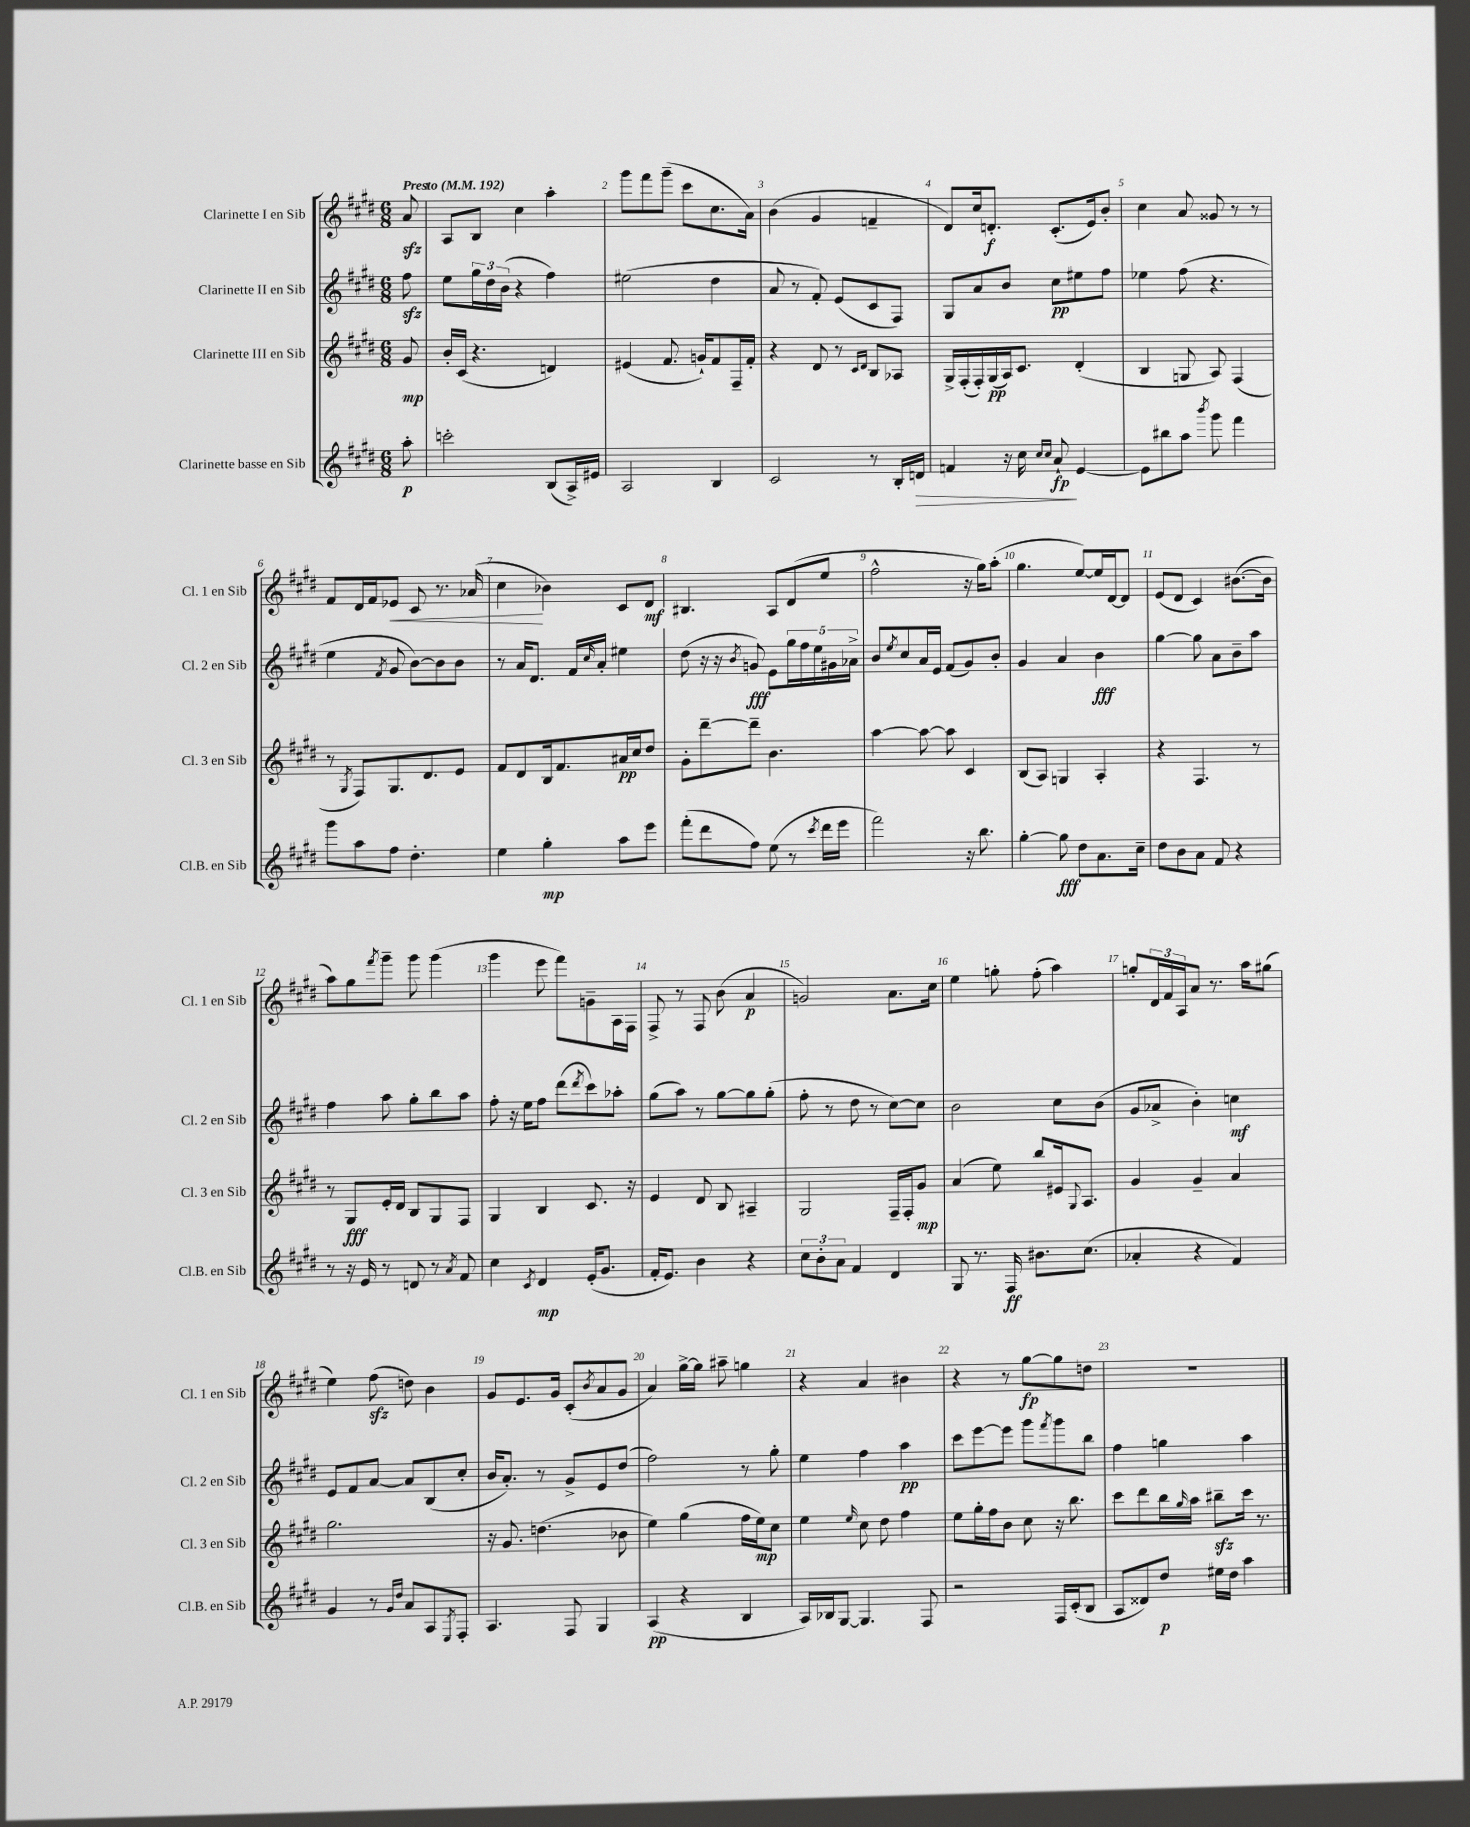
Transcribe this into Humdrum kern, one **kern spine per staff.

**kern	**kern	**kern	**kern
*staff4	*staff3	*staff2	*staff1
*clefG2	*clefG2	*clefG2	*clefG2
*k[f#c#g#d#]	*k[f#c#g#d#]	*k[f#c#g#d#]	*k[f#c#g#d#]
*M6/8	*M6/8	*M6/8	*M6/8
*MM192	*MM192	*MM192	*MM192
8aa'	8g#	8ff#	8a
=	=	=	=
2ccc'	16b'	8ee	8A
.	(16c#	.	.
.	4.r	24gg#	8B
.	.	24dd#	.
.	.	(24b	.
.	.	4r	4cc#
(8B	4d)	4ff#)	4aa'
16A^)	.	.	.
16e#	.	.	.
=	=	=	=
2A	(4e#	(2ee#	8ggg#
.	.	.	8fff#
.	8.f#	.	(8ggg#~
.	.	.	8ccc#
.	16g`)	.	.
4B	8f#	4dd#	8.cc#
.	16F#~	.	.
.	16f#'	.	16a)
=	=	=	=
2c#	4r	8a	(4b
.	.	8r	.
.	8d#	8f#')	4g#
.	8r	(8e	.
.	16qqc#	.	.
.	16qqd#	.	.
8r	8B	8c#	4f~
16B'	8A-	8F#)	.
16d	.	.	.
=	=	=	=
4f	16G#^	8G#	8d#)
.	(16F#'	.	.
.	16F#')	8a	16cc#
.	(16G#	.	8.d'
16r	16A)	8b	.
16cc#	8.c#	.	.
16qqcc#	.	.	.
16qqcc#	.	.	.
8a`	.	8cc#	(8.c#'
[4e	(4d#'	8ee#	.
.	.	.	16e)
.	.	8ff#	8b'
=	=	=	=
8e]	4B	4ee-	4cc#
8bb#	.	.	.
8aa	8G	(8ff#	8a
8qbbb	.	.	.
8ggg#	8A)	4.r	8g##
4fff#	(4F#	.	8r
.	.	.	8r
=	=	=	=
8ggg#	8r	4ee	8f#
.	8qG#	.	.
8aa	8F#)	.	16d#
.	.	.	16f#
.	.	8qf#	.
8ff#	8.G#	8g#	8e-
4.dd#'	.	[8b)	8c#
.	8.d#	.	.
.	.	8b]	8.r
.	8e	8b	.
.	.	.	(16a-
=	=	=	=
4ee	8f#	8r	4cc#
.	8d#	16a	.
.	.	8.d#	.
4gg#'	16B	.	4b-)
.	8.f#	.	.
.	.	16f#	.
.	.	16qqcc#	.
.	.	16a'	.
8aa	16a#	4ee#	8c#
.	16cc#	.	.
8eee	8dd#	.	8d#
=	=	=	=
(8fff#'	8g#'	(8dd#	4.B#
8ddd#	[8ddd#~	16r	.
.	.	16r	.
.	.	8qb	.
8ff#)	8ddd#~]	8g)	.
(8ee	4.b	8e	8A
8r	.	20gg#	(8d#
.	.	20ff#	.
.	.	20ee	.
8qccc#	.	.	.
16ddd#	.	.	8ee
.	.	20g#	.
16eee	.	.	.
.	.	20a-^	.
=	=	=	=
2fff#)	[4aa	8b	2ff#^^
.	.	8qee	.
.	.	8cc#	.
.	8aa_	16a	.
.	.	16e	.
.	8aa]	(8f#	.
16r	4c#	8g#)	16r
8.bb	.	.	16gg#)
.	.	8b'	(8aa'
=	=	=	=
[4gg#'	(8B	4g#	4.gg#
.	8A)	.	.
8gg#]	4G	4a	.
8dd#	.	.	[8ee)
8.a	4A'	4b	16ee]
.	.	.	[16d#
.	.	.	8d#]
16cc#~	.	.	.
=	=	=	=
8dd#	4r	[4gg#	(8e
8b	.	.	8d#
8a	4.F#	8gg#]	4c#)
8f#	.	8a	.
4r	.	8b~	([8.b#
.	8r	8aa	.
.	.	.	16b#]
=	=	=	=
8r	8r	4ff#	8aa)
16r	8G#	.	8gg#
16e	.	.	.
.	.	.	8qfff#
8r	16e'	8aa	8ggg#~
.	16d#	.	.
8d	8B	8gg#'	8ggg#
8r	8G#	8bb	(4ggg#
8qa	.	.	.
8f#	8F#	8aa	.
=	=	=	=
4cc#	4G#	8ff#'	4ggg#
.	.	16r	.
.	.	16ee	.
8qc#	.	.	.
4d#	4B	8ff#	8eee
.	.	(8ddd#	8fff#)
.	.	8qddd#	.
(16e'	8.c#	8ccc#)	8g~
8.g#	.	.	.
.	.	8aa-'	16A
.	16r	.	16F#
=	=	=	=
16f#'	4e	(8gg#	8F#^
8.e)	.	.	.
.	.	8aa)	8r
4b	8d#	8r	8F#
.	8B	[8gg#	(8b
4r	4A#~	8gg#]	4a
.	.	(8gg#'	.
=	=	=	=
12cc#	2G#	8ff#'	2g)
12b'	.	.	.
.	.	8r	.
12a	.	.	.
4f#	.	8dd#	.
.	.	8r	.
4d#	16F#~	[8cc#)	8.a
.	16F#'	.	.
.	8g#	8cc#]	.
.	.	.	16cc#
=	=	=	=
8G#	(4a	2b	4ee
8.r	.	.	.
.	8ee)	.	8gg'
16F#	.	.	.
8.b#	8bb	.	(8ff#'
.	16e#	8cc#	4aa)
.	8qqG#	.	.
(8.cc#	8.A	.	.
.	.	(8b	.
=	=	=	=
4a-'	4g#	8g#	8gg'
.	.	8a-^	24d#
.	.	.	24f#
.	.	.	24A
4r	4g#~	4b')	8a
.	.	.	8.r
4f#)	4a	4cc	.
.	.	.	16aa
.	.	.	(8gg#
=	=	=	=
4g#	2.gg#	8e	4ee)
.	.	8f#	.
8r	.	[8a	(8ff#
16qqg#	.	.	.
16qqdd#	.	.	.
8a	.	8a]	8dd)
8A	.	(8B	4b
8qE	.	.	.
8F#'	.	8cc#'	.
=	=	=	=
4.A	16r	16b	8g#
.	8.g#	8.a')	.
.	.	.	8.e
.	(4.dd	8r	.
.	.	.	16g#
8F#	.	8g#^	(8c#'
.	.	.	8qb
4G#	.	8e	8a
.	8b-	(8dd#	8g#
=	=	=	=
(4A	4ee)	2ff#)	4a)
4r	(4gg#	.	[16gg#^
.	.	.	16gg#]
.	.	.	8aa#~
4B	16ff#	8r	4gg
.	16ee)	.	.
.	8cc#	8gg#'	.
=	=	=	=
16A)	4ee	4ee	4r
16B-	.	.	.
[8G#	.	.	.
.	16qqee	.	.
4.G#]	8cc#	4ff#	4a
.	8dd#	.	.
.	4ff#	4aa	4b#
8F#	.	.	.
=	=	=	=
2r	8ee	8ccc#	4r
.	16gg#'	[8eee	.
.	16ff#	.	.
.	8b	8eee]	8r
.	8cc#	8ggg#	[8gg#
.	.	8qfff#	.
16F#	16r	8ggg#	8gg#]
(16c#'	8.bb	.	.
8B	.	8bb	8dd
=	=	=	=
8A	8ccc#	4ff#	2.r
8d##)	8ddd#	.	.
8dd#	16bb	4gg	.
.	16qqgg#	.	.
.	16aa	.	.
16ee#	8bb#~	.	.
16dd#	.	.	.
4aa	16ccc#	4aa	.
.	8.r	.	.
==	==	==	==
*-	*-	*-	*-
